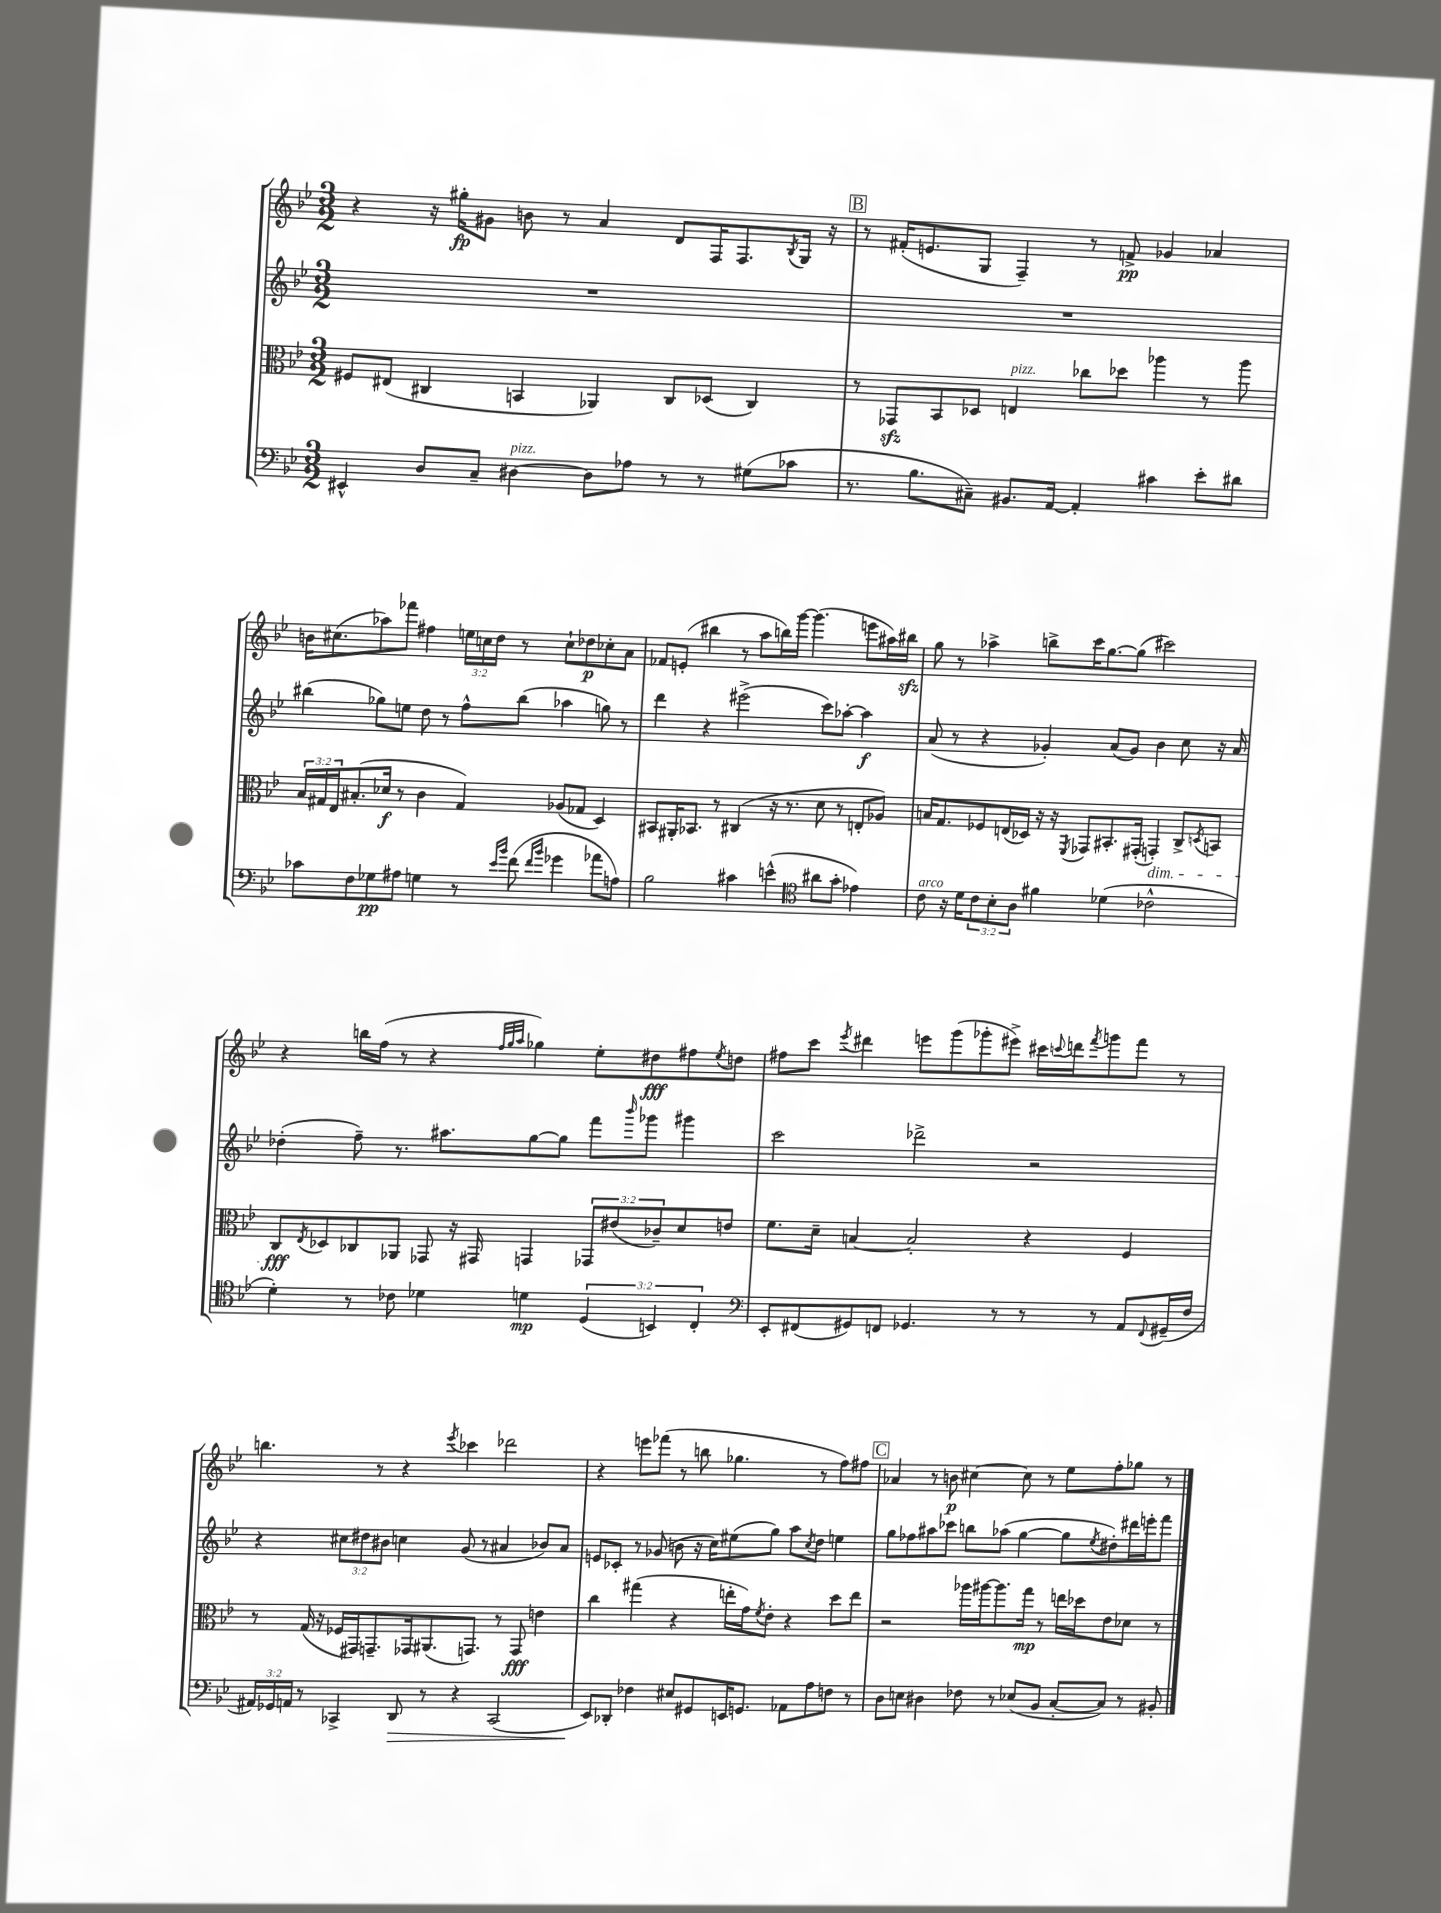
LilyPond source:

<<
\new StaffGroup <<
\new Staff = "s0" {
    \clef treble \key bes \major \numericTimeSignature \time 3/2 \override Staff.TupletNumber.text = #tuplet-number::calc-fraction-text
    r4 r16 gis''16-.\fp gis'8 b'8 r8 a'4 d'8 f16 f8. \acciaccatura { bes8 } g16 r16 |
    \mark \markup { \box "B" } r8 fis'16-.( e'8. g8 f4--) r8 f'8->\pp ges'4 aes'4 |
    b'16 cis''8.( aes''8) fes'''8 fis''4 \tuplet 3/2 { e''16 c''16 d''16 } r8 c''8-! des''8\p ces''8-. a'8 |
    fes'8 e'8-.( bis''4 r8 a''8 b''16) g'''16~ g'''4.( e'''8 ais''16) bis''16\sfz |
    g''8 r8 aes''4-> b''8-> c'''16 g''8.~ g''8( cis'''2) |
    r4 b''16 f''16( r8 r4 \grace { f''32 g''32 a''32 } ges''4) ees''8-. dis''8\fff fis''8 \acciaccatura { ees''8 } d''8 |
    fis''8 c'''8 \acciaccatura { ees'''8 } dis'''4 e'''8 g'''8( ges'''8-. eis'''8->) cis'''16 \appoggiatura { c'''8 } d'''16 \acciaccatura { f'''8 } g'''8 f'''8 r8 |
    b''4. r8 r4 \acciaccatura { ees'''8 } ces'''4 des'''2 |
    r4 e'''8 fes'''8( r8 b''8 ges''4. r8 f''8) fis''8 |
    \mark \markup { \box "C" } aes'4 r8 b'8\p cis''4~ cis''8 r8 ees''8 f''8-. ges''8 r8 \bar "|." |
}
\new Staff = "s1" {
    \clef treble \key bes \major \numericTimeSignature \time 3/2 \override Staff.TupletNumber.text = #tuplet-number::calc-fraction-text
    R1. |
    \mark \markup { \box "B" } R1. |
    bis''4( ges''8) e''8 d''8 r8 f''8-^ bis''8( aes''4 g''8) r8 |
    d'''4 r4 eis'''2->( c'''8) aes''8~-. aes''4\f |
    a'8( r8 r4 ges'4-.) a'8( ges'8) bes'4 c''8 r16 a'16 |
    des''4-.( f''8--) r8. ais''8. g''8~ g''8 f'''8 \grace { bes'''16 } ges'''8 gis'''4 |
    c'''2 des'''2-> r2 |
    r4 \tuplet 3/2 { cis''8 dis''8 bis'8 } c''4 g'8( r8 ais'4 bes'8) ais'8 |
    e'8 ces'8-. r8 ges'8( b'8 r16 c''16) eis''8( g''8) a''8 \acciaccatura { c''8 } d''8 e''4 |
    \mark \markup { \box "C" } g''8 fes''8 ais''8 ces'''8 b''8 aes''8( g''4~ g''8 \acciaccatura { ees''8 } dis''8-.) dis'''16 e'''16-. f'''8 \bar "|." |
}
\new Staff = "s2" {
    \clef alto \key bes \major \numericTimeSignature \time 3/2 \override Staff.TupletNumber.text = #tuplet-number::calc-fraction-text
    fis8 eis8( cis4 b,4 aes,4) cis8 des8( cis4) |
    \mark \markup { \box "B" } r8 ges,8\sfz bes,8 des8 e4^\markup { \italic "pizz." } ces''8 des''8 aes''4 r8 aes''8 |
    \tuplet 3/2 { bes16 gis16 ees16 } bis8.-.( des'16\f r8 c'4 gis4) aes8( ges8 d4) |
    bis,8 ais,16-. bes,8. r8 cis4( r16 r8. d'8 r8 e8-. aes8) |
    b16 g8. fes8 e16( des16) r16 r16 \acciaccatura { f,8 } ges,8 bis,8.-. gis,16-.( g,4-.\dim) c8-> \acciaccatura { d8 } b,8 |
    c8\fff\! \acciaccatura { ees8 } des8 ces8 aes,8 ges,8 r16 gis,16 g,4 \tuplet 3/2 { ges,8 eis'8( ces'8--) } d'8 e'8 |
    f'8. d'16-- b4~ b2-. r4 f4 |
    r8 g16( r16 fes16 gis,16) g,8.-- ges,16 ais,8.( g,8.) r8 g,8\fff e'4 |
    c''4 gis''4( r4 e''16-. g'16) \acciaccatura { f'8 } ees'8-. r4 d''8 e''8 |
    \mark \markup { \box "C" } r2 aes''16 ais''16~ ais''8. g''16\mp r8 e''16 des''16 ees'8 des'8 r8 \bar "|." |
}
\new Staff = "s3" {
    \clef bass \key bes \major \numericTimeSignature \time 3/2 \override Staff.TupletNumber.text = #tuplet-number::calc-fraction-text
    eis,4-^ d8 c8-- dis4~^\markup { \italic "pizz." } dis8 aes8 r8 r8 gis8( ces'8 |
    \mark \markup { \box "B" } r8. bes8. cis8--) bis,8. a,16~ a,4-. cis'4 ees'8-. dis'8 |
    ces'8 f8 ges8\pp ais8 g4 r8 \grace { ees'16 bes'16 } f'8( \grace { f'16 bes'16 } ges'4 aes'8 a8) |
    bes2 cis'4 e'4-^( \clef tenor ais'8 g'8-. ees'4) |
    c'8^\markup { \italic "arco" } r16 d'16 \tuplet 3/2 { c'8 bes8-. a8 } fis'4 des'4( ces'2-^ |
    d'4-.) r8 ces'8 des'4 d'4\mp \tuplet 3/2 { d4( b,4) c4-. } |
    \clef bass ees,8-. fis,8( gis,8) f,8 ges,4. r8 r8 r8 a,8 \appoggiatura { f,8 } gis,16--( f16 |
    \tuplet 3/2 { ais,16) ges,16 a,16 } r8 ces,4-> d,8\> r8 r4 ces,2( |
    ees,8\!) des,8-. fes4 eis8 gis,8 e,16 g,8. aes,8 a8 f8 r8 |
    \mark \markup { \box "C" } d8 e8 dis4 fes8 r8 ees8( bes,8 c8~-. c8) r8 bis,8-. \bar "|." |
}
>>
>>
\layout { \context { \Score \remove "Bar_number_engraver" } }
